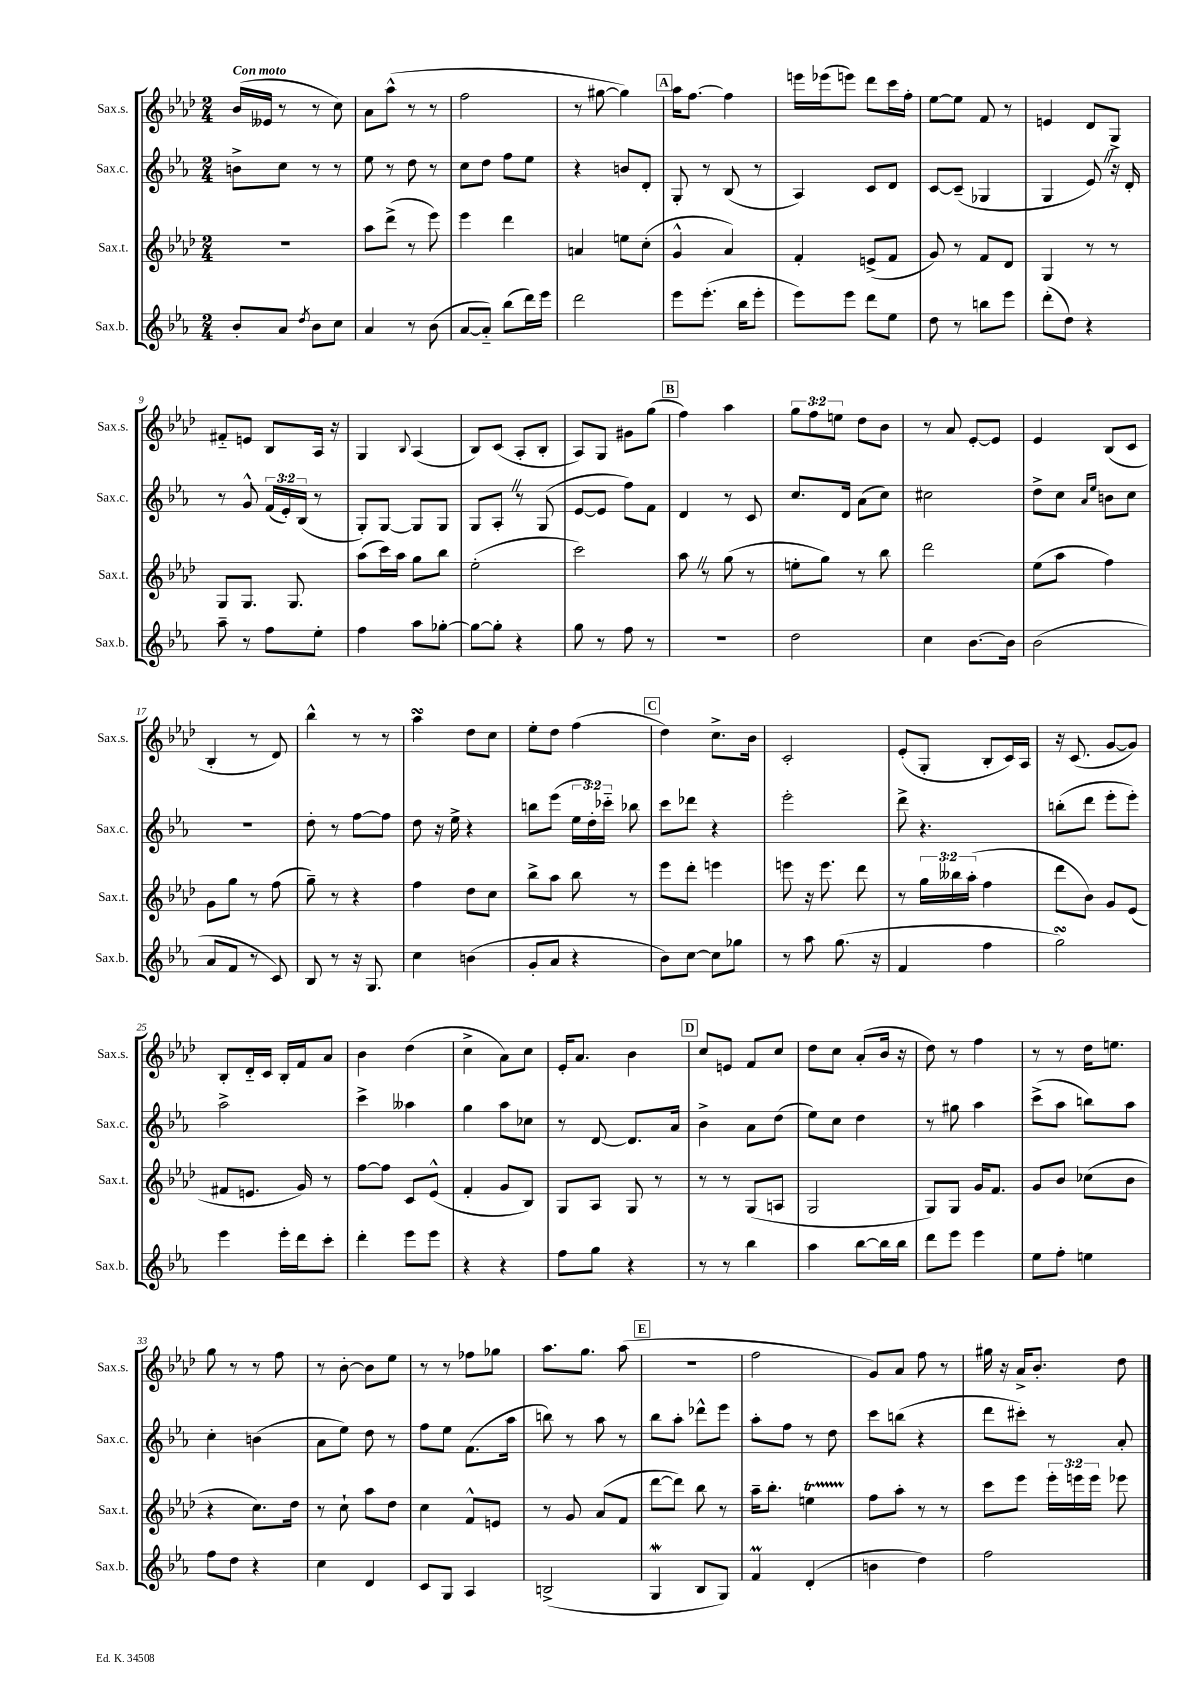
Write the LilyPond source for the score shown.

<<
\new StaffGroup <<
\new Staff = "s0" \with { instrumentName = "Sax.s." shortInstrumentName = "Sax.s." } {
    \clef treble \key aes \major \numericTimeSignature \time 2/4 \override Staff.TupletNumber.text = #tuplet-number::calc-fraction-text \tempo "Con moto"
    \autoBeamOff bes'16[( eeses'16] r8 r8 c''8) |
    aes'8[ aes''8]-^( r8 r8 |
    f''2 |
    r8 gis''8~ gis''4) |
    \mark \markup { \box "A" } aes''16[ f''8.]~ f''4 |
    e'''16[ ees'''16( e'''8]) des'''8[ c'''16 f''16]-. |
    ees''8[~ ees''8] f'8 r8 |
    e'4 des'8[ g8]-> |
    fis'8[-_ e'8] bes8[ aes16] r16 |
    g4 \appoggiatura { bes8 } aes4( |
    bes8[) c'8]( aes8[-. bes8]-. |
    aes8[) g8] gis'8[ g''8]( |
    \mark \markup { \box "B" } f''4) aes''4 |
    \tuplet 3/2 { g''8[ f''8 e''8] } des''8[ bes'8] |
    r8 aes'8 ees'8[~-. ees'8] |
    ees'4 bes8[( c'8] |
    bes4-. r8 des'8) |
    bes''4-^ r8 r8 |
    aes''4\turn des''8[ c''8] |
    ees''8[-. des''8] f''4( |
    \mark \markup { \box "C" } des''4) c''8.[-> bes'16] |
    c'2-. |
    ees'8[-.( g8]-. bes8[-. c'16) aes16] |
    r16 c'8.( g'8[~ g'8]) |
    bes8[-. des'16-_ c'16] bes16[-. f'16 aes'8] |
    bes'4 des''4( |
    c''4-> aes'8[) c''8] |
    ees'16[-. aes'8.] bes'4 |
    \mark \markup { \box "D" } c''8[ e'8] f'8[ c''8] |
    des''8[ c''8] aes'8[-.( bes'16] r16 |
    des''8) r8 f''4 |
    r8 r8 des''16[ e''8.] |
    g''8 r8 r8 f''8 |
    r8 bes'8~-. bes'8[ ees''8] |
    r8 r8 fes''8[ ges''8] |
    aes''8.[ g''8.] aes''8( |
    \mark \markup { \box "E" } R2 |
    f''2 |
    g'8[) aes'8] f''8 r8 |
    gis''16 r16 aes'16[-> bes'8.]-. des''8 \bar "|." |
}
\new Staff = "s1" \with { instrumentName = "Sax.c." shortInstrumentName = "Sax.c." } {
    \clef treble \key ees \major \numericTimeSignature \time 2/4 \override Staff.TupletNumber.text = #tuplet-number::calc-fraction-text
    \autoBeamOff b'8[-> c''8] r8 r8 |
    ees''8 r8 d''8 r8 |
    c''8[ d''8] f''8[ ees''8] |
    r4 b'8[ d'8]-. |
    \mark \markup { \box "A" } g8-. r8 bes8( r8 |
    aes4) c'8[ d'8] |
    c'8[~ c'8]--( ges4 |
    g4 ees'8) \once \override BreathingSign.text = \markup { \musicglyph "scripts.caesura.straight" } \breathe r16 d'16-. |
    r8 g'8-^ \tuplet 3/2 { f'16[( ees'16-.) bes16]( } r8 |
    g8[-.) g8]~ g8[ g8] |
    g8[ aes8]-. \once \override BreathingSign.text = \markup { \musicglyph "scripts.caesura.straight" } \breathe r8 g8( |
    ees'8[~ ees'8] f''8[) f'8] |
    \mark \markup { \box "B" } d'4 r8 c'8 |
    c''8.[ d'16] aes'8[( c''8]) |
    cis''2 |
    d''8[-> c''8] \grace { aes'16[ ees''16] } b'8[ c''8] |
    r2 |
    d''8-. r8 f''8[~ f''8] |
    d''8 r16 ees''16-> r4 |
    b''8[ ees'''8]( \tuplet 3/2 { ees''16[ d''16-.) ces'''16]-_ } bes''8 |
    \mark \markup { \box "C" } c'''8[ des'''8] r4 |
    ees'''2-. |
    d'''8-> r4. |
    b''8[-.( d'''8] ees'''8[-. ees'''8]-.) |
    aes''2-> |
    c'''4-> aeses''4 |
    g''4 aes''8[ ces''8] |
    r8 d'8~ d'8.[ aes'16] |
    \mark \markup { \box "D" } bes'4-> aes'8[ d''8]( |
    ees''8[) c''8] d''4 |
    r8 gis''8 aes''4 |
    c'''8[->( aes''8] b''8[) aes''8] |
    c''4-. b'4( |
    aes'8[ ees''8]) d''8 r8 |
    f''8[ ees''8] f'8.[( aes''16] |
    b''8) r8 aes''8 r8 |
    \mark \markup { \box "E" } bes''8[ aes''8]-. des'''8[-^ ees'''8] |
    aes''8[-. f''8] r8 d''8 |
    c'''8[ b''8]( r4 |
    d'''8[ cis'''8]-.) r8 aes'8-. \bar "|." |
}
\new Staff = "s2" \with { instrumentName = "Sax.t." shortInstrumentName = "Sax.t." } {
    \clef treble \key aes \major \numericTimeSignature \time 2/4 \override Staff.TupletNumber.text = #tuplet-number::calc-fraction-text
    \autoBeamOff R2 |
    aes''8[ des'''8]->( r8 ees'''8) |
    ees'''4 des'''4 |
    a'4 e''8[ c''8]-.( |
    \mark \markup { \box "A" } g'4-^ aes'4) |
    f'4-. e'8[->( f'8] |
    g'8) r8 f'8[ des'8] |
    g4 r8 r8 |
    g8[ g8.] g8. |
    aes''8[( c'''16) aes''16] g''8[ bes''8] |
    ees''2-.( |
    c'''2) |
    \mark \markup { \box "B" } aes''8 \once \override BreathingSign.text = \markup { \musicglyph "scripts.caesura.straight" } \breathe r8 g''8( r8 |
    e''8[-. g''8]) r8 bes''8 |
    des'''2 |
    ees''8[( aes''8] f''4) |
    g'8[ g''8] r8 f''8( |
    g''8--) r8 r4 |
    f''4 des''8[ c''8] |
    bes''8[-> aes''8] bes''8 r8 |
    \mark \markup { \box "C" } ees'''8[ des'''8]-. e'''4 |
    e'''8 r16 e'''8. des'''8 |
    r8 \tuplet 3/2 { g''16[ beses''16 aes''16]-.( } f''4 |
    des'''8[ bes'8]) g'8[ ees'8]( |
    fis'8[ e'8.] g'16) r8 |
    f''8[~ f''8] c'8[ ees'8]-^( |
    f'4-. g'8[ bes8]) |
    g8[ aes8] g8 r8 |
    \mark \markup { \box "D" } r8 r8 g8[( a8] |
    g2 |
    g8[) g8] g'16[ f'8.] |
    g'8[ bes'8] ces''8[( bes'8] |
    r4 c''8.[) des''16] |
    r8 c''8-! aes''8[ des''8] |
    c''4 f'8[-^ e'8] |
    r8 g'8 aes'8[( f'8] |
    \mark \markup { \box "E" } des'''8[~ des'''8]) bes''8 r8 |
    aes''16[-- bes''8.]-. e''4\startTrillSpan |
    f''8[\stopTrillSpan aes''8]-. r8 r8 |
    c'''8[ ees'''8] \tuplet 3/2 { ees'''16[-. e'''16 e'''16] } ees'''8 \bar "|." |
}
\new Staff = "s3" \with { instrumentName = "Sax.b." shortInstrumentName = "Sax.b." } {
    \clef treble \key ees \major \numericTimeSignature \time 2/4
    \autoBeamOff bes'8[-. aes'8] \acciaccatura { d''8 } bes'8[ c''8] |
    aes'4 r8 bes'8( |
    aes'8[~ aes'8]-_) bes''8[( d'''16) ees'''16] |
    d'''2 |
    \mark \markup { \box "A" } ees'''8[ ees'''8.]-.( bes''16[ ees'''8]-. |
    ees'''8[) ees'''8] d'''8[ ees''8] |
    d''8 r8 b''8[ ees'''8] |
    d'''8[-.( d''8]) r4 |
    aes''8-- r8 f''8[ ees''8]-. |
    f''4 aes''8[ ges''8]~-. |
    ges''8[~ ges''8]-. r4 |
    g''8 r8 f''8 r8 |
    \mark \markup { \box "B" } R2 |
    d''2 |
    c''4 bes'8.[~ bes'16] |
    bes'2( |
    aes'8[ f'8] r8 c'8) |
    bes8 r8 r16 g8. |
    c''4 b'4( |
    g'8[-. aes'8] r4 |
    \mark \markup { \box "C" } bes'8[) c''8]~ c''8[ ges''8] |
    r8 aes''8 g''8.( r16 |
    f'4 f''4 |
    g''2\turn) |
    ees'''4 ees'''16[-. d'''16 c'''8]-. |
    d'''4-. ees'''8[ ees'''8] |
    r4 r4 |
    f''8[ g''8] r4 |
    \mark \markup { \box "D" } r8 r8 bes''4 |
    aes''4 bes''8[~ bes''16 bes''16] |
    d'''8[ ees'''8] ees'''4 |
    ees''8[ f''8]-. e''4 |
    f''8[ d''8] r4 |
    c''4 d'4 |
    c'8[ g8] aes4 |
    b2->( |
    \mark \markup { \box "E" } g4\mordent bes8[ g8]) |
    f'4\prall d'4-.( |
    b'4 d''4) |
    f''2 \bar "|." |
}
>>
>>
